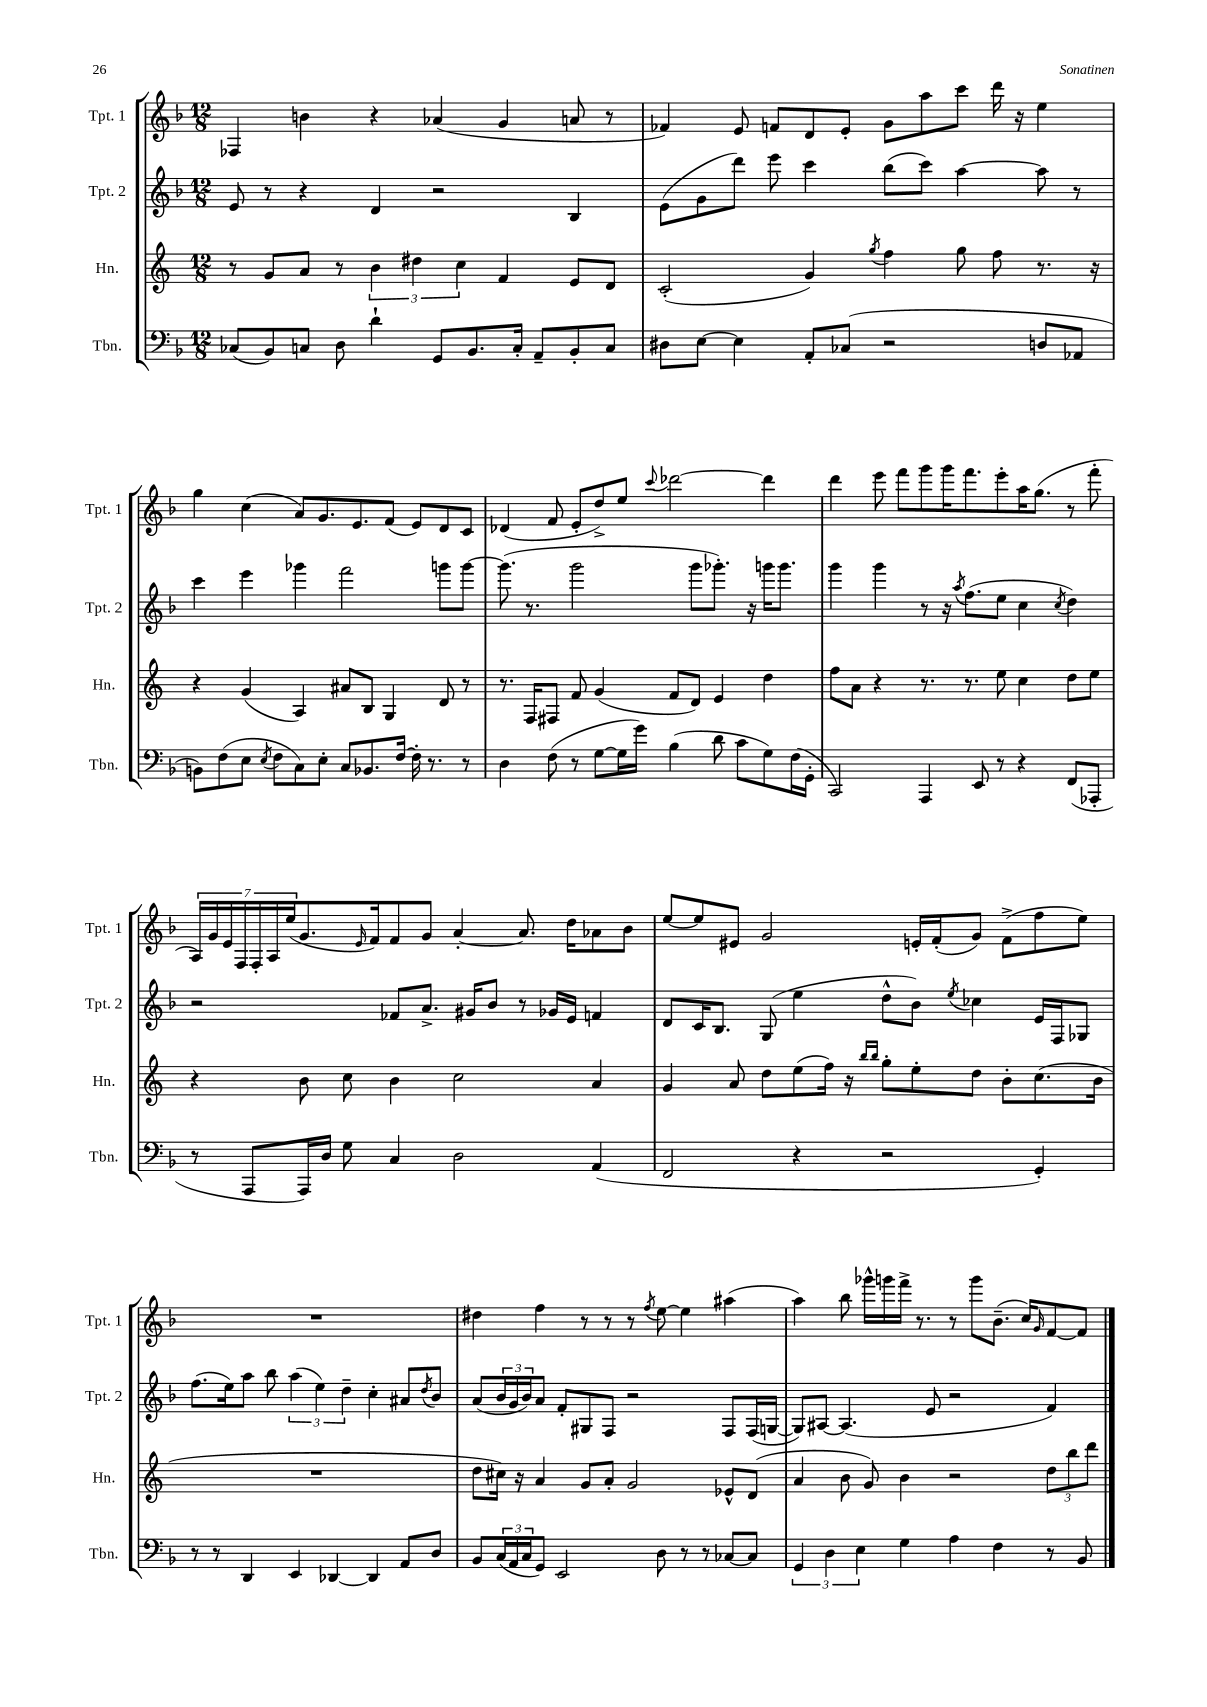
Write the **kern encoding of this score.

**kern	**kern	**kern	**kern
*staff4	*staff3	*staff2	*staff1
*clefF4	*clefG2	*clefG2	*clefG2
*k[b-]	*k[]	*k[b-]	*k[b-]
*M12/8	*M12/8	*M12/8	*M12/8
(8C-	8r	8e	4F-
8BB-)	8g	8r	.
8C	8a	4r	4b
8D	8r	.	.
4d`	6b	4d	4r
.	6dd#	.	.
8GG	.	2r	(4a-
.	6cc	.	.
8.BB-	.	.	.
.	4f	.	4g
16C'	.	.	.
8AA~	.	.	.
8BB-'	8e	4B-	8a
8C	8d	.	8r
=	=	=	=
8D#	(2c'	(8e	4f-)
[8E	.	8g	.
4E]	.	8ddd)	8e
.	.	8eee	8f
8AA'	4g)	4ccc	8d
(8C-	.	.	8e'
.	8qgg	.	.
2r	4ff	(8bb-	8g
.	.	8ccc)	8aa
.	8gg	[4aa	8ccc
.	8ff	.	16ddd
.	.	.	16r
8D	8.r	8aa]	4ee
8AA-	.	8r	.
.	16r	.	.
=	=	=	=
8BB)	4r	4ccc	4gg
(8F	.	.	.
8E	(4g	4eee	(4cc
8qE	.	.	.
8F	.	.	.
8C)	4A)	4ggg-	8a)
8E'	.	.	8.g
8C	8a#	2fff	.
.	.	.	8.e
8.BB-	8B	.	.
.	4G	.	(8f
[16F	.	.	.
16F']	.	.	8e)
8.r	.	.	.
.	8d	8ggg	8d
8r	8r	[8ggg	8c
=	=	=	=
4D	8.r	(8.ggg]	(4d-
.	16F	8.r	.
(8F	8F#	.	8f
8r	8f	2ggg	8e'
[8G	(4g	.	8dd^)
16G]	.	.	8ee
16g)	.	.	.
.	.	.	8qqccc
(4B-	8f	.	[2ddd-
.	8d)	8ggg	.
8d	4e	8.ggg-')	.
8c	.	.	.
.	.	16r	.
8G)	4dd	16ggg	4ddd-]
.	.	8.ggg	.
(16F	.	.	.
16GG'	.	.	.
=	=	=	=
2CC)	8ff	4ggg	4ddd
.	8a	.	.
.	4r	4ggg	8eee
.	.	.	8fff
4AAA	8.r	8r	8ggg
.	.	16r	16ggg
.	.	8qaa	.
.	8.r	(8.ff	8.fff
8EE	.	.	.
8r	8ee	8ee	8eee'
4r	4cc	4cc	16aa
.	.	.	(8.gg
.	.	8qcc	.
(8FF	8dd	4dd)	8r
8AAA-'	8ee	.	8fff'
=	=	=	=
8r	4r	2r	28A)
.	.	.	28g
.	.	.	28e
.	.	.	28F
8AAA	.	.	.
.	.	.	28F'
.	.	.	28A
.	.	.	(28ee
16AAA)	8b	.	8.g
16D	.	.	.
8G	8cc	.	.
.	.	.	16qqe
.	.	.	16f)
4C	4b	8f-	8f
.	.	8.a^	8g
2D	2cc	.	[4a'
.	.	16g#	.
.	.	8b-	.
.	.	8r	8.a]
.	.	16g-	.
.	.	16e	16dd
(4AA	4a	4f	8a-
.	.	.	8b-
=	=	=	=
2FF	4g	8d	[8ee
.	.	16c	8ee]
.	.	8.B-	.
.	8a	.	8e#
.	8dd	(8G	2g
4r	(8ee	4ee	.
.	16ff)	.	.
.	16r	.	.
.	16qqbb	.	.
.	16qqbb	.	.
2r	8gg'	8dd^^	.
.	8ee'	8b-)	16e'
.	.	.	(16f'
.	.	8qee	.
.	8dd	4cc-	8g)
.	8b'	.	(8f^
4GG')	(8.cc	16e	8ff
.	.	16F	.
.	.	8G-	8ee)
.	16b	.	.
=	=	=	=
8r	1.r	(8.ff	1.r
8r	.	.	.
.	.	16ee)	.
4DD	.	8aa	.
.	.	8bb-	.
4EE	.	(6aa	.
.	.	6ee)	.
[4DD-	.	.	.
.	.	6dd~	.
4DD-]	.	4cc'	.
8AA	.	8a#	.
.	.	8qdd	.
8D	.	8b-	.
=	=	=	=
8BB-	8dd	(8a	4dd#
(24C	16cc#)	24b-	.
24AA	.	24g	.
.	16r	.	.
24C	.	24b-)	.
8GG)	4a	8a	4ff
2EE	.	8f'	.
.	8g	8G#	8r
.	8a'	8F	8r
.	2g	2r	8r
.	.	.	8qff
8D	.	.	[8ee
8r	.	.	4ee]
8r	.	.	.
[8C-	8e-^^	8F	(4aa#
8C-]	(8d	(16F	.
.	.	[16G	.
=	=	=	=
6GG	4a	8G])	4aa)
.	.	[8A#	.
6D	.	.	.
.	8b	(4.A#]	8bb-
6E	.	.	.
.	8g)	.	16ggg-^^
.	.	.	16ggg
4G	4b	.	16fff^
.	.	.	8.r
.	.	8e	.
4A	2r	2r	8r
.	.	.	8ggg
4F	.	.	(8.b-~
.	.	.	16cc)
.	.	.	16qqg
8r	12dd	4f)	[8f
.	12bb	.	.
8BB-	.	.	8f]
.	12ddd	.	.
==	==	==	==
*-	*-	*-	*-
